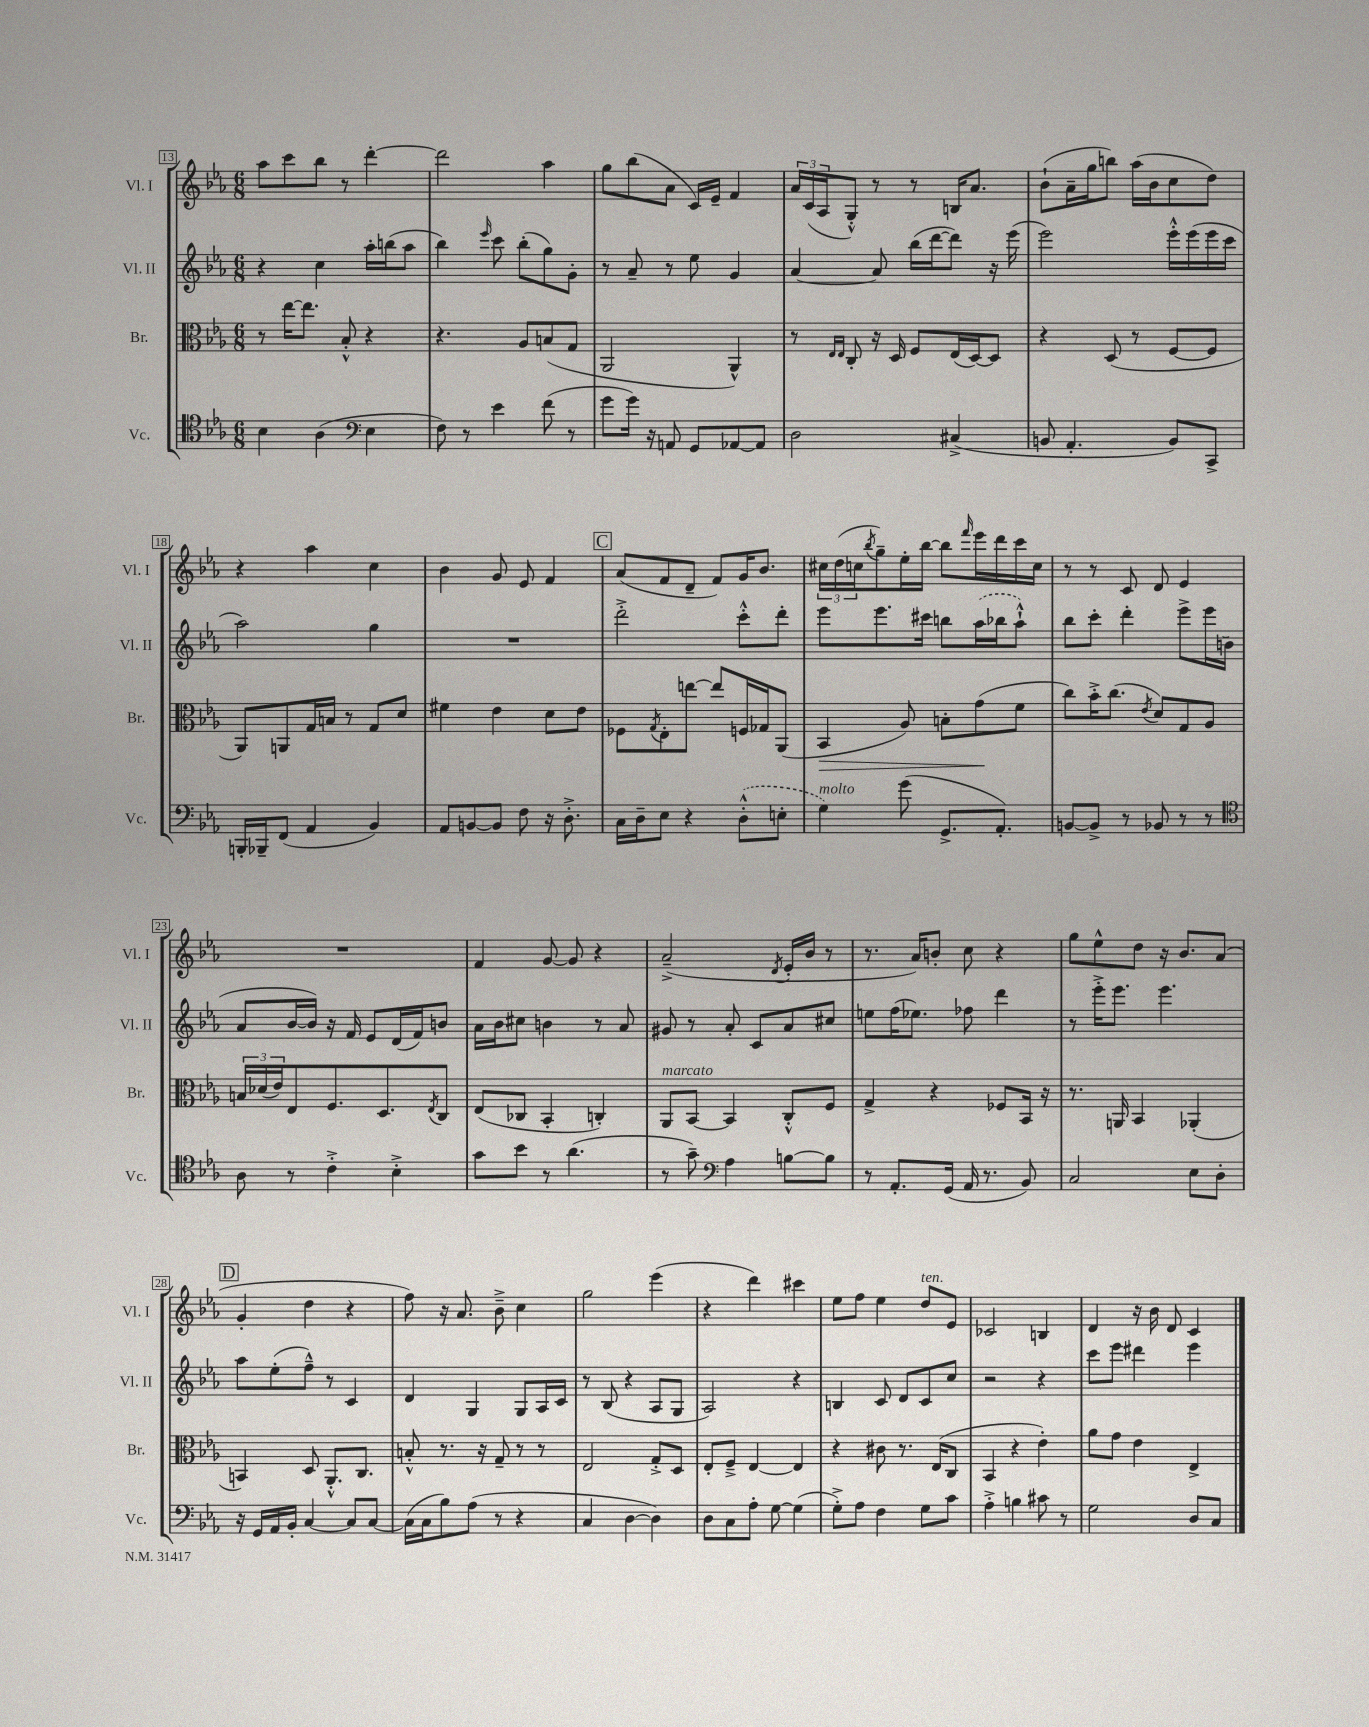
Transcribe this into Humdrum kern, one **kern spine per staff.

**kern	**kern	**dynam	**kern	**kern
*part4	*part3	*part3	*part2	*part1
*staff4	*staff3	*staff3	*staff2	*staff1
*I"Vc.	*I"Br.	*	*I"Vl. II	*I"Vl. I
*I'Vc.	*I'Br.	*	*I'Vl. II	*I'Vl. I
*clefC4	*clefC3	*	*clefG2	*clefG2
*k[b-e-a-]	*k[b-e-a-]	*	*k[b-e-a-]	*k[b-e-a-]
*M6/8	*M6/8	*	*M6/8	*M6/8
=13	=13	=13	=13	=13
4B-\	8r	.	4r	8aa-\L
.	[16ee-\KL	.	.	8ccc\
.	8.ee-\J]	.	.	.
(4A-\	.	.	4cc\	8bb-\J
.	8B-'^^/	.	.	8r
*clefF4	*	*	*	*
4E-\	4r	.	16aa-'\LL	[4ddd'\
.	.	.	(16bbn\J	.
.	.	.	8aa-\J	.
=14	=14	=14	=14	=14
8F\)	4.r	.	4bb-\)	2ddd\]
8r	.	.	.	.
.	.	.	16qqeee-/	.
4e-\	.	.	8ccc\	.
.	8A-/L	.	(8bb-'\L	.
(8f\	(8Bn/	.	8gg\)	4aa-\
8r	8G/J	.	8g'\J	.
=15	=15	=15	=15	=15
8g\L	2AA-/	.	8r	8gg\L
16g\Jk)	.	.	8a-~/	(8bb-\
16r	.	.	.	.
8AAn/	.	.	8r	8a-\J
8GG/L	.	.	8ee-\	16c/LL)
.	.	.	.	16e-~/JJ
[8AA-X/	4AA-^^/)	.	4g/	4f/
8AA-/J]	.	.	.	.
=16	=16	=16	=16	=16
2D\	8r	.	[4a-/	24a-/LL
.	.	.	.	(24c/
.	.	.	.	24A-/J
.	16qqE-/LL	.	.	.
.	16qqE-/JJ	.	.	.
.	8C'/	.	.	8G'^^/J)
.	16r	.	8a-/]	8r
.	16D/	.	.	.
.	8F/L	.	(16bb-\LL	8r
.	.	.	[16ddd\J	.
(4C#X^/	(16E-/L	.	8ddd\J])	16Bn/KL
.	[16D/J)	.	.	8.a-/J
.	8D/J]	.	16r	.
.	.	.	(16eee-\	.
=17	=17	=17	=17	=17
8BBn/	4r	.	2eee-\)	(8b-`\L
4.AA-'/	.	.	.	16a-~\L
.	.	.	.	16gg\J
.	(8D/	.	.	8bbn\J)
.	8r	.	.	(16aa-\LL
.	.	.	.	16b-\J
8BB/L)	[8F/L	.	16eee-'^^\LL	8cc\
.	.	.	(16eee-\	.
8CC^/J	8F/J]	.	16eee-\	8dd\J)
.	.	.	16ccc\JJ	.
!!LO:LB:g=z
=18	=18	=18	=18	=18
16BBBn'/LL	8AA-/L)	.	2aa-\)	4r
16BBB-X~/J	.	.	.	.
(8FF/J	8AAn/	.	.	.
4AA-/	16G/L	.	.	4aa-\
.	16Bn/JJ	.	.	.
.	8r	.	.	.
4BB-/)	8G/L	.	4gg\	4cc\
.	8d/J	.	.	.
=19	=19	=19	=19	=19
8AA-/L	4f#X\	.	2.r	4b-\
[8BBn/	.	.	.	.
8BB/J]	4e-\	.	.	8g/
8F\	.	.	.	8e-/
16r	8d\L	.	.	4f/
8.D'^\	.	.	.	.
.	8e-\J	.	.	.
!!LO:REH:place=s1:t=C
=20	=20	=20	=20	=20
16C\LL	8F-X\L	.	2ddd'^\	(8a-/L
16D~\J	.	.	.	.
.	8qG/	.	.	.
8E-\J	8E-'\	.	.	8f/
4r	[8een\J	.	.	8d~/J
.	8ee/L]	.	.	8f/L)
(8D'^^\L	16Fn/L	.	8ccc'^^\L	16g/K
.	16G-X/J	.	.	8.b-/J
8En'\J	(8AA-/J	.	8ddd'\J	.
=21	=21	=21	=21	=21
!LO:TX:a:i:t=molto	!	!	!	!
!	!	!LO:HP:b	!	!
4G\)	4BB-/	>	8eee-\L	24cc#X\LL
.	.	.	.	(24dd\
.	.	.	.	24ccn\J
.	.	.	.	8qbb-/
.	.	.	8.eee-\	8gg~\)
(8g\	8A-/)	.	.	16ee-'\L
.	.	.	16ccc#X\Jk	[16bb-\JJ
8.GG^/L	8Bn'\L	.	8bbn\L	8bb-\L]
.	.	.	.	16qqfff/
.	(8g\	.	(16aa-\L	16eee-\L
8.AA-'/J)	.	.	16bb-X\J	16ddd\
.	8f\J	]	8aa-`^^\J)	16ccc\
.	.	.	.	16cc\JJ
=22	=22	=22	=22	=22
[8BBn/L	8cc\L)	.	8bb-\L	8r
8BB^/J]	16b-'^\K	.	8ccc'\J	8r
.	(8.cc\J	.	.	.
8r	.	.	4ddd'\	8c/
.	8qe-/	.	.	.
8BB-X/	8d/L)	.	.	8d/
8r	8G/	.	8eee-^\L	4e-/
8r	8A-/J	.	16eee-\L	.
.	.	.	(16bn\JJ	.
!!LO:LB:g=z
=23	=23	=23	=23	=23
*clefC4	*	*	*	*
8A-\	24Bn/LL	.	8a-/L	2.r
.	(24d-X/	.	.	.
.	24e-/J)	.	.	.
8r	8E-/	.	[16b-/L	.
.	.	.	16b-/JJ])	.
4c'^\	8.F/	.	16r	.
.	.	.	16f/	.
.	.	.	8e-/L	.
.	8.D/	.	.	.
4B-'^\	.	.	(16d/L	.
.	.	.	16f/J)	.
.	8qE-/	.	.	.
.	8C/J	.	8bn/J	.
=24	=24	=24	=24	=24
8g\L	(8E-/L	.	16a-\LL	4f/
.	.	.	16b-\J	.
8b-\J	8C-X/J	.	8cc#X\J	.
8r	4BB-'/	.	4bn\	[8g/
(4.a-\	.	.	.	8g/]
.	4Cn'/)	.	8r	4r
.	.	.	8a-/	.
=25	=25	=25	=25	=25
!	!LO:TX:a:i:t=marcato	!	!	!
8r	8AA-/L	.	8g#X/	(2a-~^/
8g~\)	[8BB-/J	.	8r	.
*clefF4	*	*	*	*
4A-\	4BB-/]	.	8a-'/	.
.	.	.	8c/L	.
.	.	.	.	8qd/
[8Bn\L	8C'^^/L	.	8a-/	16e-'/LL
.	.	.	.	16b-/JJ
8B\J]	8F/J	.	8cc#X/J	8r
=26	=26	=26	=26	=26
8r	4G^/	.	8een\L	8.r
8.AA-'/L	.	.	(16ff\K	.
.	.	.	8.ee-X\J)	16a-/KL)
.	4r	.	.	8bn'/J
(16GG/Jk	.	.	.	.
16AA-/	.	.	8ff-X\	8cc\
8.r	.	.	.	.
.	8F-X/L	.	4ddd\	4r
8BB-/)	16BB-/Jk	.	.	.
.	16r	.	.	.
=27	=27	=27	=27	=27
2C/	8.r	.	8r	8gg\L
.	.	.	16eee-'^\KL	8ee-^^\
.	16AAn/	.	8.eee-\J	.
.	4BB-/	.	.	8dd\J
.	.	.	4.eee-\	16r
.	.	.	.	8.b-/L
8E-\L	(4AA-X'/	.	.	.
8D'\J	.	.	.	(8a-/J
!!LO:LB:g=z
!!LO:REH:place=s1:t=D
=28	=28	=28	=28	=28
16r	4BBn/)	.	8aa-\L	4g'/
16GG/LL	.	.	.	.
16AA-/	.	.	(8ee-'\	.
16BB-'/JJ	.	.	.	.
[4C/	8D/	.	8ff~^^\J)	4dd\
.	8.AA-'^^/L	.	8r	.
8C/L]	.	.	4c/	4r
.	8.C/J	.	.	.
[8C/J	.	.	.	.
=29	=29	=29	=29	=29
(16C\LL]	8Bn'^^/	.	4d/	8ff\)
16C\J	.	.	.	.
8B-\)	8.r	.	.	16r
.	.	.	.	8.a-/
(8A-\J	.	.	4G/	.
.	16r	.	.	.
8r	8G~/	.	.	8b-~^\
4r	8r	.	8G/L	4cc\
.	8r	.	16A-/L	.
.	.	.	16c/JJ	.
=30	=30	=30	=30	=30
4C/	2E-/	.	8r	2gg\
.	.	.	(8B-/	.
[4D\	.	.	4r	.
4D\])	8G'^/L	.	8A-/L	(4eee-\
.	8D/J	.	8G/J	.
=31	=31	=31	=31	=31
8D\L	8E-'/L	.	2A-/)	4r
8C\	8F~^/J	.	.	.
8A-'\J	[4E-/	.	.	4ddd\)
[8G\	.	.	.	.
(4G\]	4E-/]	.	4r	4ccc#X\
=32	=32	=32	=32	=32
8G'^\L)	4r	.	4Bn/	8ee-\L
8A-\J	.	.	.	8ff\J
4F\	8c#X\	.	8c/	4ee-\
.	8.r	.	8d/L	.
!	!	!	!	!LO:TX:a:i:t=ten.
8G\L	.	.	8c/	8dd/L
.	(16E-/KL	.	.	.
8c\J	8C/J	.	8cc/J	8e-/J
=33	=33	=33	=33	=33
4A-'^\	4BB-/	.	2r	2c-X/
4Bn\	4r	.	.	.
8c#X\	4e-'\)	.	4r	4Bn/
8r	.	.	.	.
=34	=34	=34	=34	=34
2G\	8a-\L	.	8ccc\L	4d/
.	8g\J	.	8eee-\J	.
.	4e-\	.	4ddd#X\	16r
.	.	.	.	16b-\
.	.	.	.	8d/
8D/L	4E-^/	.	4eee-\	4c/
8C/J	.	.	.	.
==	==	==	==	==
*-	*-	*-	*-	*-
